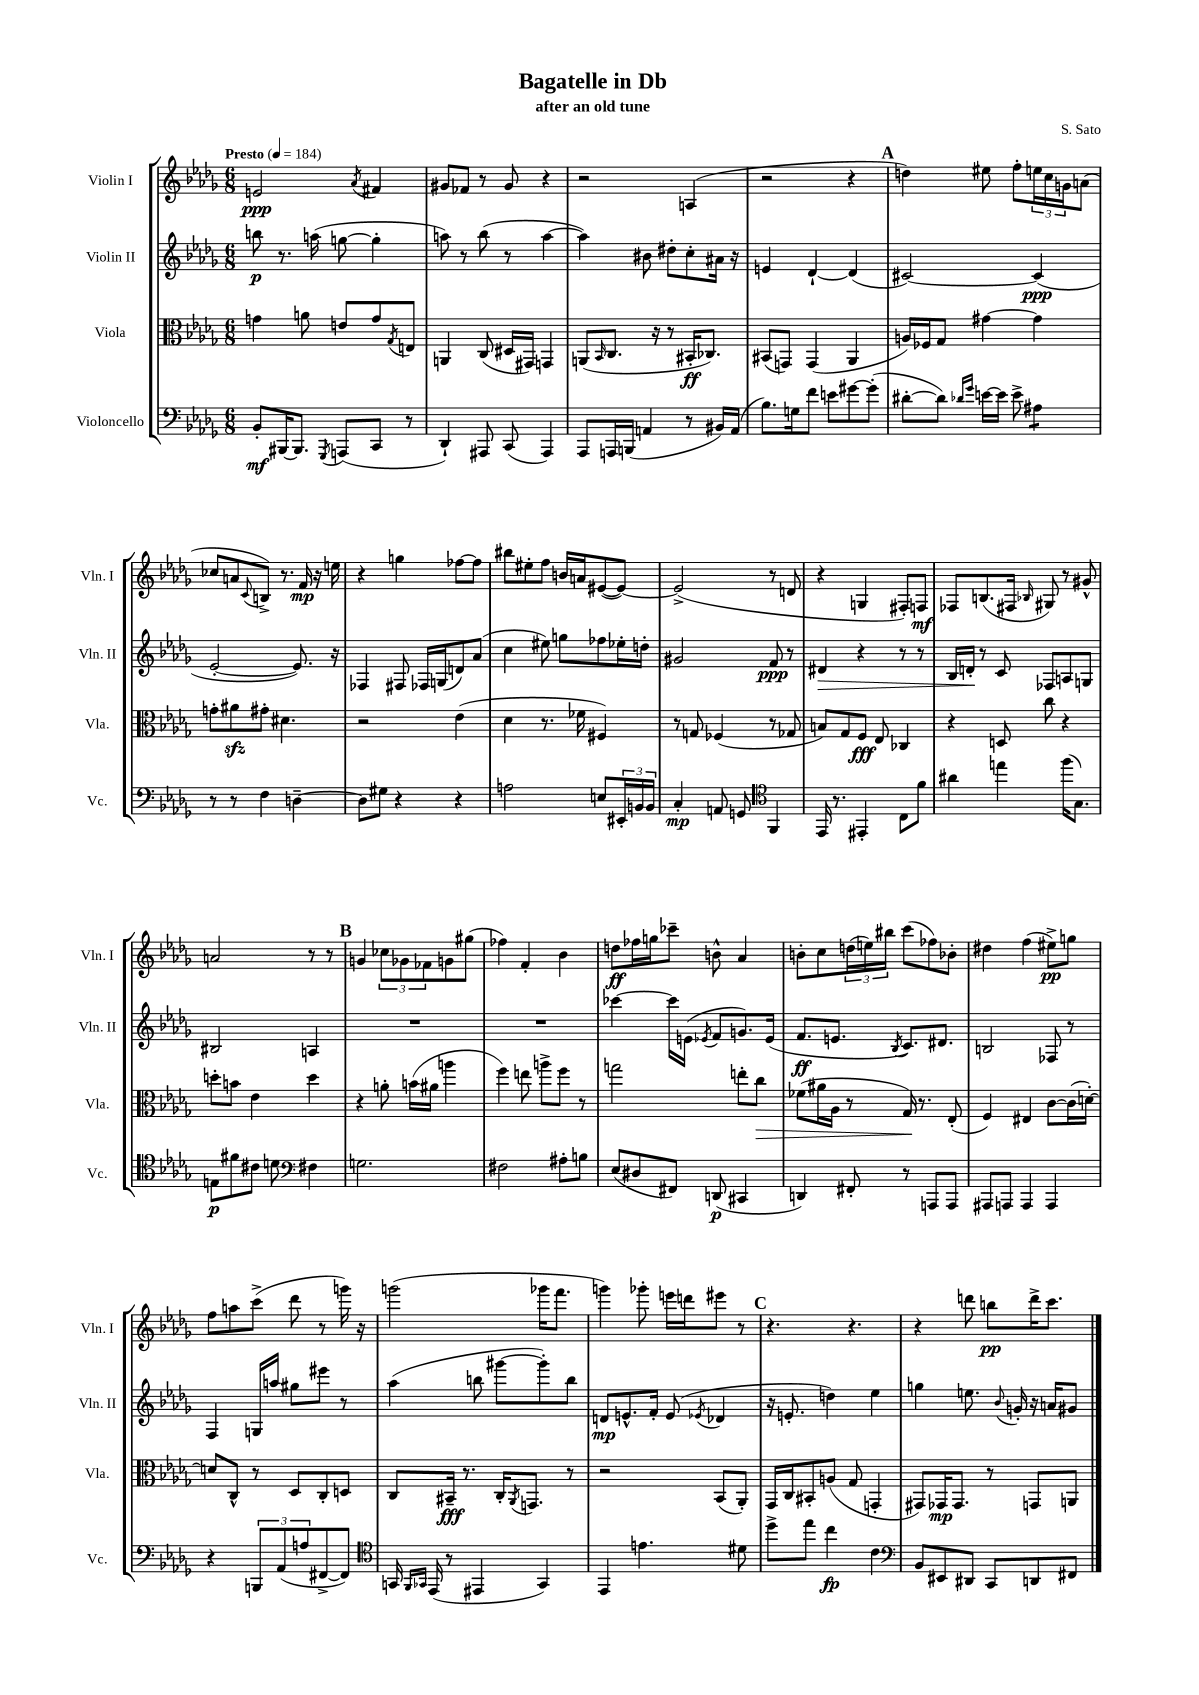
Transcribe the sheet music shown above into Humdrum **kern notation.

**kern	**kern	**kern	**kern
*staff4	*staff3	*staff2	*staff1
*clefF4	*clefC3	*clefG2	*clefG2
*k[b-e-a-d-g-]	*k[b-e-a-d-g-]	*k[b-e-a-d-g-]	*k[b-e-a-d-g-]
*M6/8	*M6/8	*M6/8	*M6/8
*MM184	*MM184	*MM184	*MM184
8BB-'	4g	8bb	2e
[16BBB#	.	8.r	.
8.BBB#]	.	.	.
.	8a	.	.
.	.	(16aa	.
8qGGG-	.	.	.
(8AAA	8e	[8gg	.
.	.	.	8qa-
8CC	8g	4gg']	4f#
.	8qG-	.	.
8r	8E	.	.
=	=	=	=
4DD-`)	4AA	8aa)	8g#
.	.	8r	8f-
8AAA#	(8C	(8bb-	8r
(8CC	16D#	8r	8g#
.	16GG#)	.	.
4AAA#)	4GG	[4aa	4r
=	=	=	=
8AAA-	(8AA	4aa])	2r
.	16qqBB-	.	.
16AAA	8.C	.	.
(16BBB	.	.	.
4AA	.	8b#	.
.	16r	.	.
.	8r	8dd#'	.
8r	16BB#'	8cc'	(4A
.	8.C-)	.	.
16BB#)	.	16a#	.
(16AA	.	16r	.
=	=	=	=
8.B-)	(8BB#	4e	2r
.	8GG)	.	.
16G	.	.	.
8f	(4GG	[4d-`	.
8e	.	.	.
[8g#	4AA-	(4d-]	4r
(8g#']	.	.	.
=	=	=	=
[8d#'	16A)	[2c#)	4dd)
.	16F-	.	.
8d#])	8G-	.	.
16qqd-	.	.	.
16qqg-	.	.	.
[16e	[4g#	.	8ee#
16e]	.	.	.
8e^	.	.	8ff'
4A#	4g#]	(4c#]	24ee
.	.	.	24cc
.	.	.	24g
.	.	.	(8a
=	=	=	=
8r	8g'	[2e-'	8cc-
8r	8a#	.	8a
.	.	.	8qqc
4F	8g#'	.	8B^)
.	4.d#	.	8.r
[4D~	.	8.e-])	.
.	.	.	16f
.	.	.	16r
.	.	16r	16ee
=	=	=	=
8D]	2r	4F-	4r
8G#	.	.	.
4r	.	8F#	4gg
.	.	16F-	.
.	.	(16G	.
4r	(4e-	8d)	[8ff-
.	.	(8a-	8ff-]
=	=	=	=
2A	4d-	4cc	8bb#
.	.	.	8ee#'
.	8.r	8ee#)	8ff
.	.	8gg	16b
.	16f-	.	16a
8E	4F#)	8ff-	([8e#
24EE#'	.	16ee-'	8e#_)
24BB	.	.	.
.	.	16dd'	.
24BB	.	.	.
=	=	=	=
4C'	8r	2g#	(2e#^]
.	8G	.	.
8AA	(4F-	.	.
8GG	.	.	.
*clefC4	*	*	*
4FF	8r	8f	8r
.	8G-	8r	8d
=	=	=	=
16EE-	8B)	4d#	4r
8.r	.	.	.
.	8G-	.	.
4EE#'	8F	4r	4G
.	8E-	.	.
8C	4C-	8r	8F#')
8f	.	8r	8F
=	=	=	=
4a#	4r	16B-	8F-
.	.	16d'	.
.	.	8r	(8.B
4ee	8D	8c	.
.	.	.	16F#
.	.	.	16qqB-
.	8cc	8F-	8G#)
(16ff	4r	8A	8r
8.G-)	.	.	.
.	.	8G	8g#^^
=	=	=	=
8E	8dd'	2B#	2a
8f#	8b	.	.
8c#	4e-	.	.
8d	.	.	.
*clefF4	*	*	*
4F#	4dd	4A	8r
.	.	.	8r
=	=	=	=
2.G	4r	2.r	4g
.	8a'	.	12cc-
.	.	.	12g-
.	(16b	.	.
.	.	.	12f-
.	16a#	.	.
.	4aa	.	8g
.	.	.	(8gg#
=	=	=	=
2F#	4ff)	2.r	4ff-)
.	8ee	.	4f'
.	8aa^	.	.
8A#'	8ff	.	4b-
8B	8r	.	.
=	=	=	=
(8E-	2gg	[4ccc-	8dd
8D#	.	.	16ff-
.	.	.	16gg
8FF#)	.	16ccc-]	8ccc-~
.	.	(16e	.
.	.	8qe-	.
(8DD	.	8f	8b^^
4CC#	8ee'	8.g)	4a-
.	8cc	.	.
.	.	(16e-	.
=	=	=	=
4DD)	(8f-	8.f	8b'
.	16a#	.	8cc
.	16A-	8.e	.
8FF#'	8r	.	(24dd
.	.	.	24ee)
.	.	.	24bb#
.	.	8qB-	.
8r	16G-)	8.c)	(8ccc
.	8.r	.	.
8AAA	.	.	8ff-)
.	.	8.d#	.
8AAA	(8E-'	.	8b-'
=	=	=	=
8AAA#	4F)	2B	4dd#
8AAA	.	.	.
4AAA	4E#	.	(4ff
4AAA	[8c	8F-	8ee#^)
.	(16c]	8r	8gg
.	[16d')	.	.
=	=	=	=
4r	8d]	4F	8ff
.	8C^^	.	8aa
12BBB	8r	16G	(8ccc^
.	.	16aa	.
(12AA-	.	.	.
.	8D-	8gg#	8ddd-
12A	.	.	.
[8FF#^	8C'	8eee#	8r
8FF#])	8D	8r	16ggg)
.	.	.	16r
=	=	=	=
*clefC4	*	*	*
16GG	8C	(4aa-	(2ggg
16qqFF	.	.	.
16qqGG-	.	.	.
(16EE-	.	.	.
8r	16BB#~	.	.
.	8.r	.	.
4EE#	.	8bb	.
.	16C'	[8ggg#	.
.	8qAA-	.	.
.	8.GG	.	.
4GG-)	.	8ggg#'])	16ggg-
.	.	.	8.fff
.	8r	8bb	.
=	=	=	=
4EE-	2r	8d	4ggg)
.	.	8.e^^	.
4.e	.	.	8ggg-'
.	.	16f'	.
.	.	(8e	16eee
.	.	.	16ddd
.	.	8qe-	.
.	(8BB-	4d-	8eee#
8d#	8AA-')	.	8r
=	=	=	=
8dd-^	16GG-	16r	4.r
.	16C	8.e'	.
8ee-	8BB#'	.	.
4cc	(8A	4dd)	.
.	8G-	.	4.r
4c	4GG'	4ee-	.
=	=	=	=
*clefF4	*	*	*
8BB-	8GG#)	4gg	4r
8EE#	16GG-	.	.
.	8.GG-	.	.
8DD#	.	8.ee	8ddd
8CC	8r	.	8bb
.	.	8qqb-	.
.	.	16g'	.
8DD	8GG	16r	16ddd^
.	.	16a	8.ccc
8FF#	8AA	8g#	.
==	==	==	==
*-	*-	*-	*-
